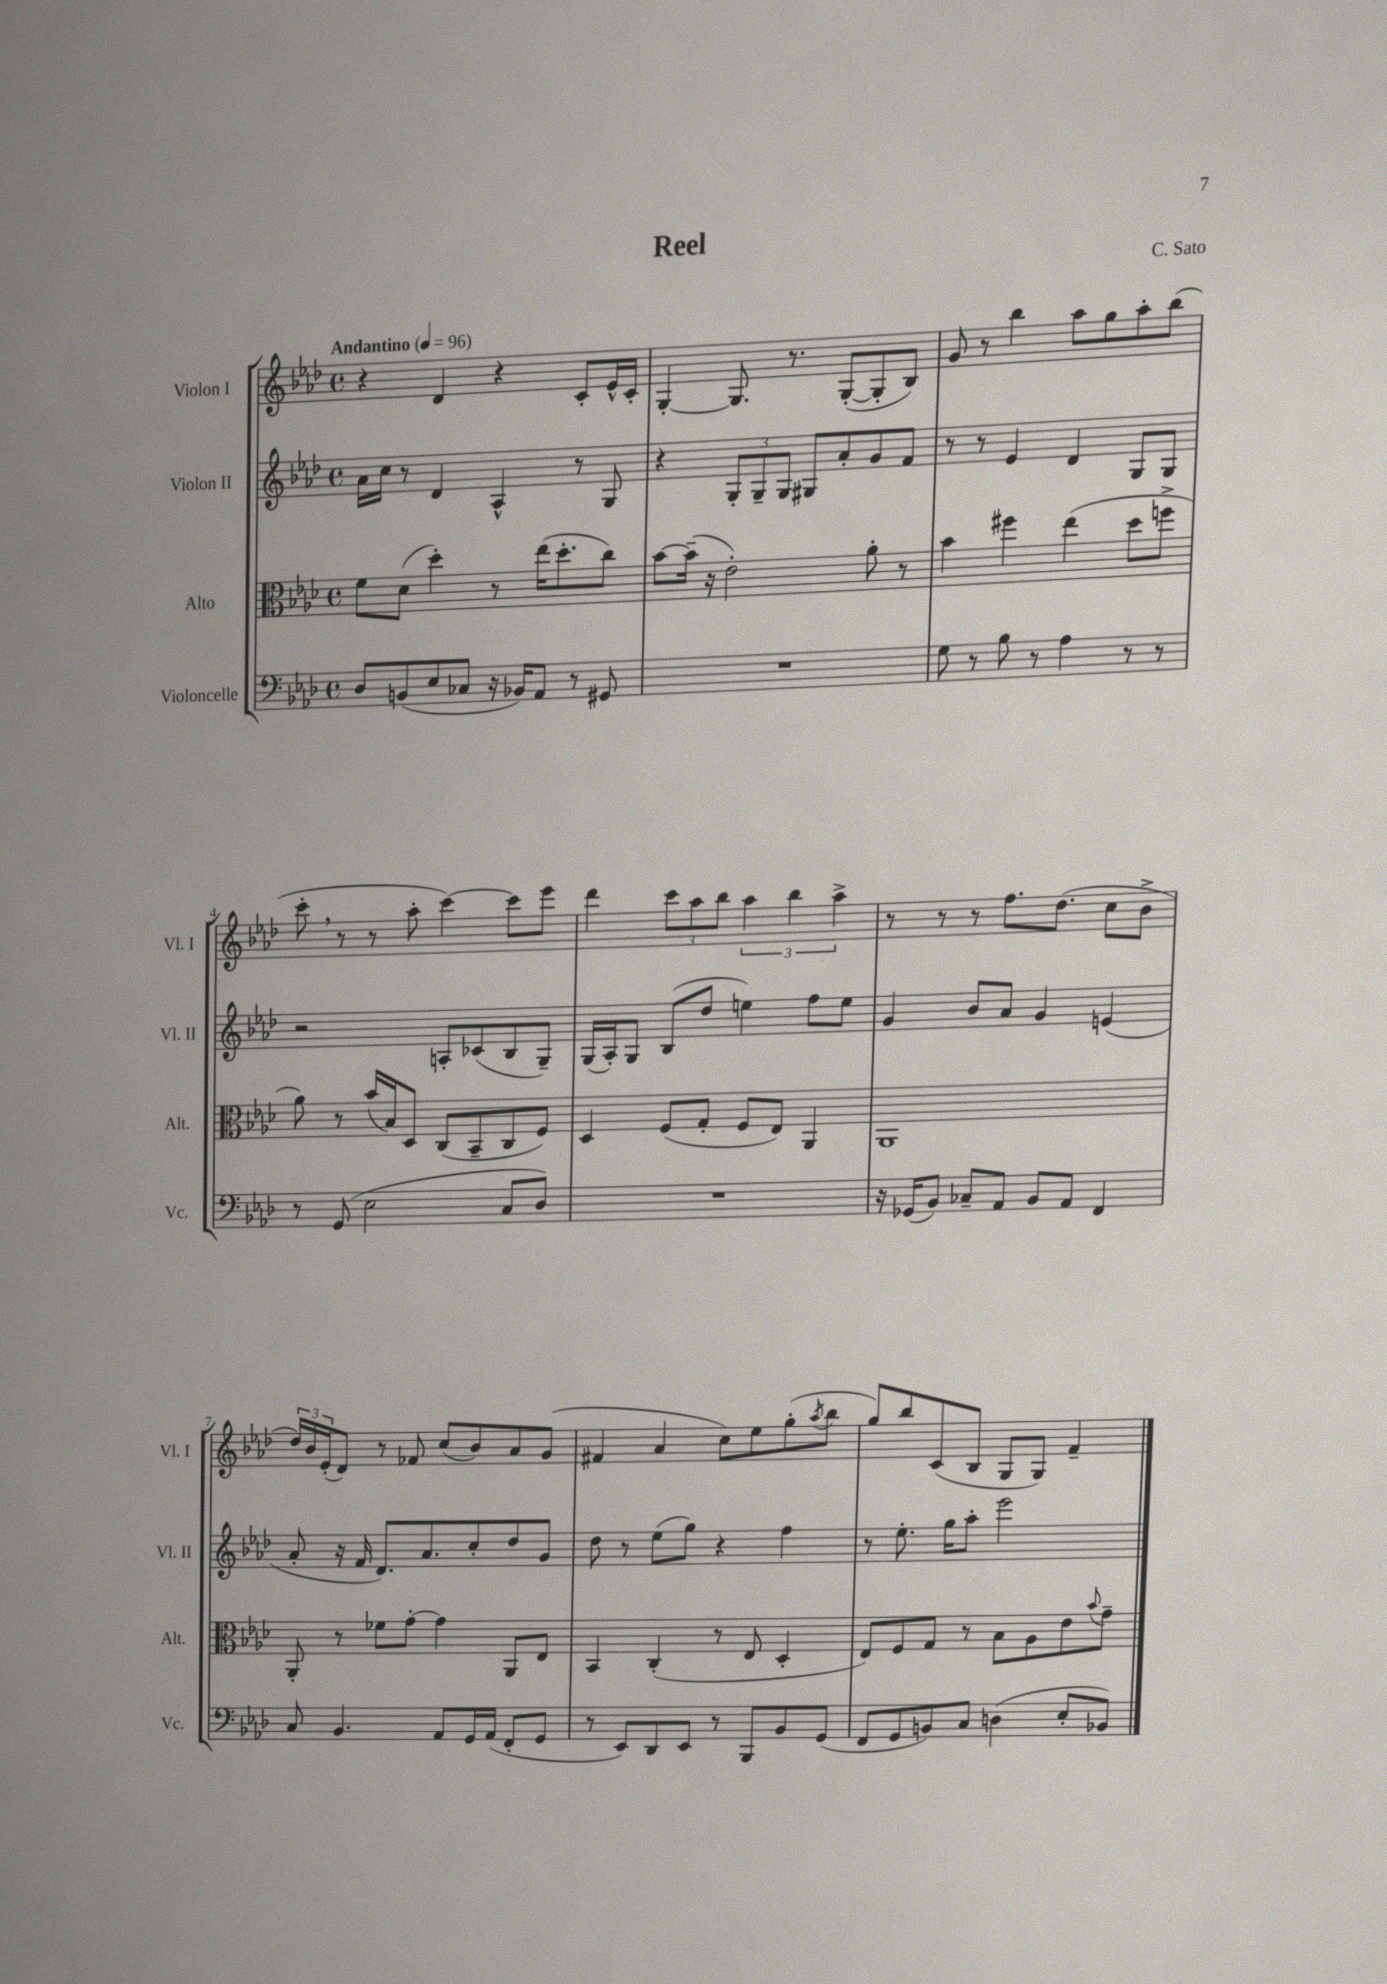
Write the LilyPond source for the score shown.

\header { title = "Reel" composer = "C. Sato" }
<<
\new StaffGroup <<
\new Staff = "s0" \with { instrumentName = "Violon I" shortInstrumentName = "Vl. I" } {
    \clef treble \key aes \major \defaultTimeSignature \time 4/4 \tempo "Andantino" 4 = 96
    r4 des'4 r4 c'8-. ees'16-^ c'16-. |
    g4~-. g8. r8. g8~-.( g8-. bes8) |
    g'8 r8 bes''4 aes''8 g''8 aes''8-. bes''8( |
    c'''8-. \breathe r8 r8 aes''8-. c'''4~) c'''8 ees'''8 |
    des'''4 \tuplet 3/2 { c'''8 aes''8 bes''8 } \tuplet 3/2 { aes''4 bes''4 aes''4-> } |
    r8 r8 r8 f''8. des''8.( c''8 bes'8-> |
    \tuplet 3/2 { des''16) bes'16 ees'16-.( } des'8) r8 fes'8 c''8( bes'8) aes'8 g'8( |
    fis'4 aes'4 c''8) ees''8 g''8-.( \acciaccatura { aes''8 } bes''8 |
    g''8) bes''8 c'8( bes8 g8 g8) f'4-- \bar "|." |
}
\new Staff = "s1" \with { instrumentName = "Violon II" shortInstrumentName = "Vl. II" } {
    \clef treble \key aes \major \defaultTimeSignature \time 4/4
    aes'16 c''16 r8 des'4 aes4-^ r8 g8 |
    r4 \tuplet 3/2 { g8-. g8-- g8 } gis8 aes'8-. g'8 f'8 |
    r8 r8 ees'4 des'4 g8 g8 |
    r2 a8-. ces'8( bes8 g8--) |
    g16( aes16-.) g8 bes8( des''8 e''4) f''8 e''8 |
    g'4 bes'8 aes'8 g'4 e'4( |
    aes'8-. r16 f'16 des'8.) aes'8. c''8-. des''8 g'8 |
    des''8 r8 ees''8( g''8) r4 f''4 |
    r8 ees''8.-. g''16 aes''8-. ees'''2 \bar "|." |
}
\new Staff = "s2" \with { instrumentName = "Alto" shortInstrumentName = "Alt." } {
    \clef alto \key aes \major \defaultTimeSignature \time 4/4
    f'8 des'8( des''4-.) r8 ees''16( des''8.-. c''8) |
    bes'8~ bes'16--( r16 ees'2-.) aes'8-. r8 |
    bes'4 fis''4 ees''4( des''8 f''8-> |
    aes'8) r8 bes'16( bes16) des8 c8( bes,8-- c8 f8) |
    des4 f8( g8-. f8 ees8) aes,4 |
    aes,1 |
    aes,8-. r8 fes'8 g'8~-. g'4 aes,8 ees8 |
    bes,4 c4-.( r8 ees8 des4-. |
    ees8) f8 g8 r8 bes8 aes8 ees'8 \appoggiatura { bes'8 } g'8-- \bar "|." |
}
\new Staff = "s3" \with { instrumentName = "Violoncelle" shortInstrumentName = "Vc." } {
    \clef bass \key aes \major \defaultTimeSignature \time 4/4
    des8 b,8( ees8 ces8 r16 bes,16) aes,8 r8 gis,8 |
    R1 |
    g8 r8 bes8 r8 aes4 r8 r8 |
    r8 g,8( ees2 c8 des8) |
    R1 |
    r16 ges,16( bes,8) ces8-- aes,8 bes,8 aes,8 f,4 |
    c8 bes,4. aes,8 g,16 aes,16( f,8-. g,8 |
    r8 ees,8) des,8 ees,8 r8 bes,,8 bes,8 g,8( |
    f,8 g,8 b,8) c8 d4( ees8-. bes,8) \bar "|." |
}
>>
>>
